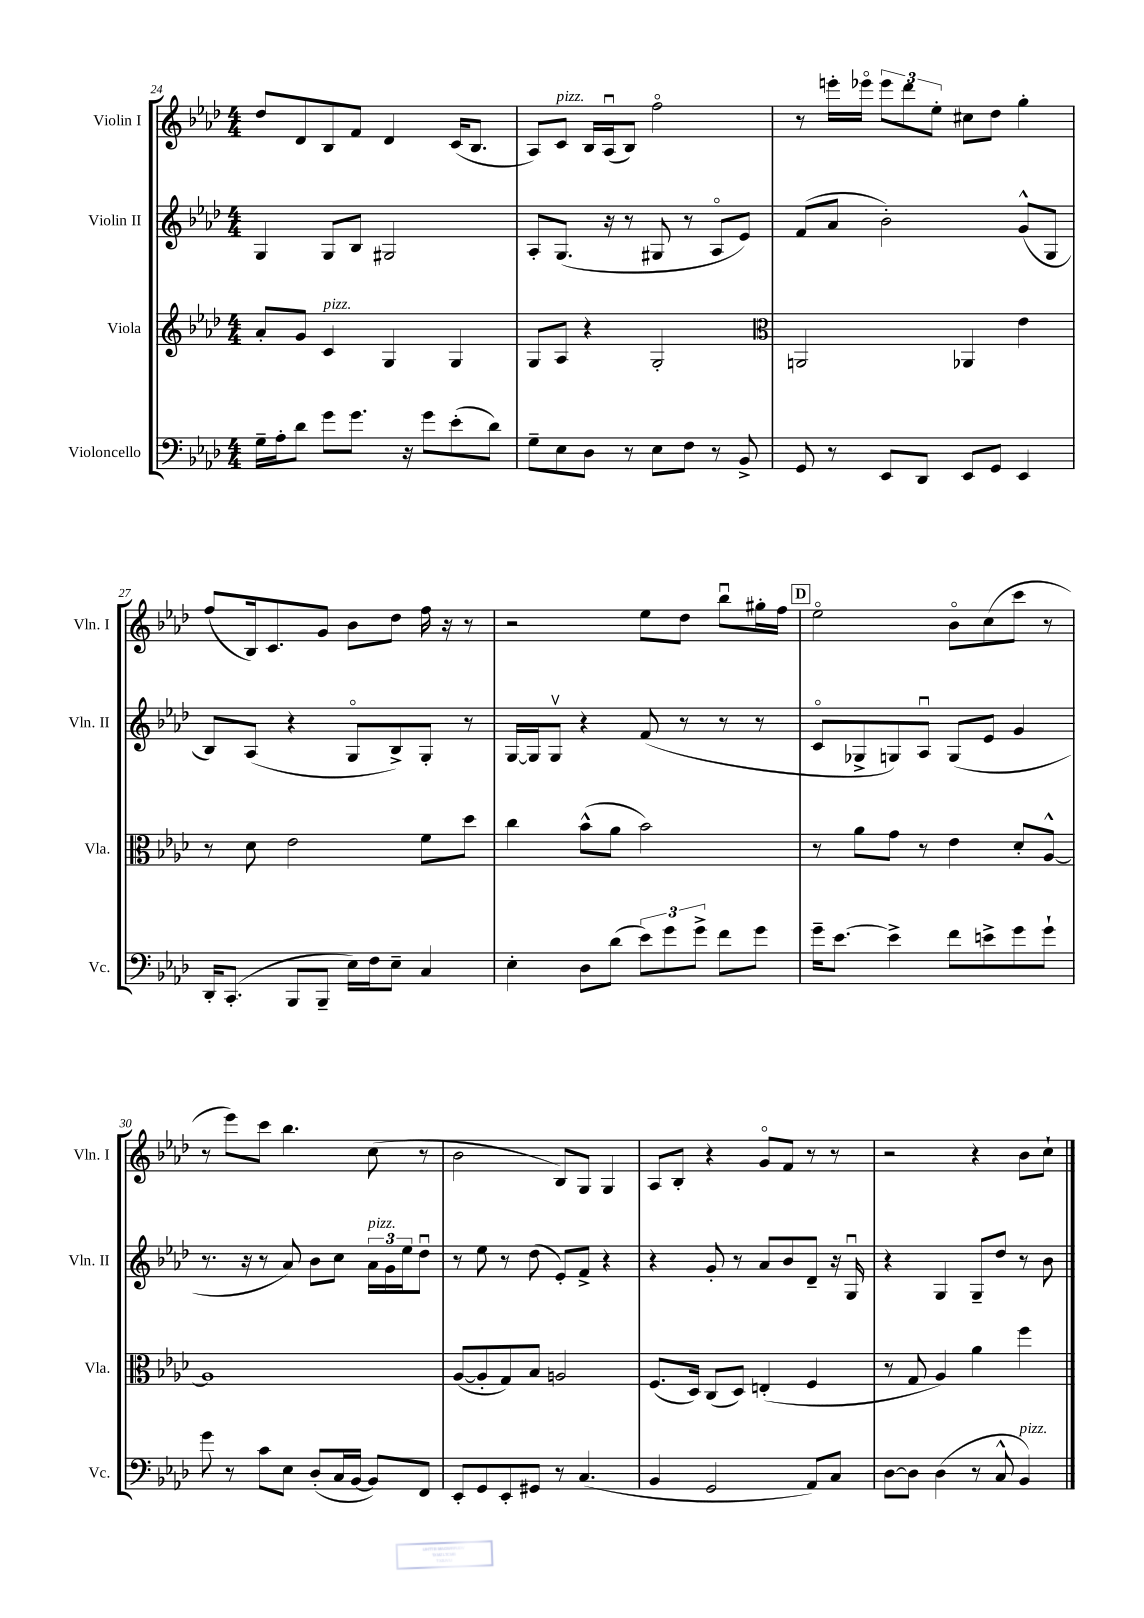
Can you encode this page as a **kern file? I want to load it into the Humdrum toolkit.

**kern	**kern	**kern	**kern
*part4	*part3	*part2	*part1
*staff4	*staff3	*staff2	*staff1
*I"Violoncello	*I"Viola	*I"Violin II	*I"Violin I
*I'Vc.	*I'Vla.	*I'Vln. II	*I'Vln. I
*clefF4	*clefG2	*clefG2	*clefG2
*k[b-e-a-d-]	*k[b-e-a-d-]	*k[b-e-a-d-]	*k[b-e-a-d-]
*M4/4	*M4/4	*M4/4	*M4/4
=24	=24	=24	=24
16G~\LL	8a-'/L	4G/	8dd-/L
16A-'\J	.	.	.
8d-\J	8g/J	.	8d-/
!	!LO:TX:a:i:t=pizz.	!	!
8g\L	4c/	8G/L	8B-/
8.g\J	.	8B-/J	8f/J
.	4G/	2G#X/	4d-/
16r	.	.	.
8g\L	.	.	.
(8e-'\	4G/	.	(16c/KL
.	.	.	8.B-/J
8d-\J)	.	.	.
=25	=25	=25	=25
8G~\L	8G/L	8A-'/L	8A-/L)
!	!	!	!LO:TX:a:i:t=pizz.
8E-\	8A-/J	(8.G/J	8c/J
8D-\J	4r	.	16B-/LL
.	.	16r	(16A-u/J
8r	.	8r	8B-/J)
8E-\L	2G'/	8G#X/	2ff\
8F\J	.	8r	.
8r	.	8A-/L	.
8BB-^/	.	8e-/J)	.
=26	=26	=26	=26
*	*clefC3	*	*
8GG/	2AAn/	(8f/L	8r
8r	.	8a-/J	16eeen'\LL
.	.	.	16eee-X\JJ
8EE-/L	.	2b-'\)	12eee-\L
.	.	.	12ddd-\
8DD-/J	.	.	.
.	.	.	12ee-'\J
8EE-/L	4AA-X/	.	8cc#X\L
8GG/J	.	.	8dd-\J
4EE-/	4e-\	(8g^^/L	4gg'\
.	.	8G/J	.
!!LO:LB:g=z
=27	=27	=27	=27
16DD-'/KL	8r	8B-/L)	(8ff/L
(8.CC'/J	.	.	.
.	8d-\	(8A-/J	16B-/k)
.	.	.	8.c/
8BBB-/L	2e-\	4r	.
8BBB-~/J	.	.	8g/J
16E-\LL)	.	8G/L	8b-\L
16F\J	.	.	.
8E-~\J	.	8B-^/)	8dd-\J
4C/	8f\L	8G'/J	16ff\
.	.	.	16r
.	8dd-\J	8r	8r
=28	=28	=28	=28
4E-'\	4cc\	[16G/LL	2r
.	.	16G/J]	.
.	.	8Gv/J	.
8D-\L	(8b-^^\L	4r	.
(8d-\J	8a-\J	.	.
12e-\L)	2b-\)	(8f/	8ee-\L
12g\	.	.	.
.	.	8r	8dd-\J
12g^\J	.	.	.
8f\L	.	8r	8bb-u\L
8g\J	.	8r	16gg#X'\L
.	.	.	16ff\JJ
!!LO:REH:place=s1:t=D
=29	=29	=29	=29
16g~\KL	8r	8c/L	2ee-\
[8.e-\J	.	.	.
.	8a-\L	8G-X^/	.
4e-^\]	8g\J	8Gn/)	.
.	8r	8A-u/J	.
8f\L	4e-\	(8G/L	8b-\L
8en^\	.	8e-/J	(8cc\
8g\	8d-'/L	4g/	8ccc\J
8g`\J	[8A-^^/J	.	8r
!!LO:LB:g=z
=30	=30	=30	=30
8g\	1A-]	8.r	8r
8r	.	.	8eee-\L)
.	.	16r	.
8c\L	.	8r	8ccc\J
8E-\J	.	8a-/)	4.bb-\
(8D-'/L	.	8b-\L	.
16C/L	.	8cc\J	.
[16BB-/JJ	.	.	.
!	!	!LO:TX:a:i:t=pizz.	!
8BB-/L])	.	24a-\LL	(8cc\
.	.	24g\	.
.	.	24ee-\J	.
8FF/J	.	8dd-u\J	8r
=31	=31	=31	=31
8EE-'/L	([8A-/L	8r	2b-\
8GG/	8A-'/]	8ee-\	.
8EE-'/	8G/)	8r	.
8GG#X/J	8B-/J	(8dd-\	.
8r	2An/	8e-'/L)	8B-/L)
(4.C/	.	8f^/J	8G/J
.	.	4r	4G/
=32	=32	=32	=32
4BB-/	(8.F/L	4r	8A-/L
.	.	.	8B-'/J
.	16D-/Jk)	.	.
2GG/	(8C/L	8g'/	4r
.	8D-/J)	8r	.
.	(4En'/	8a-/L	8g/L
.	.	8b-/	8f/J
8AA-/L)	4F/	8d-~/J	8r
8C/J	.	16r	8r
.	.	16Gu/	.
=33	=33	=33	=33
[8D-\L	8r	4r	2r
8D-\J]	8G/	.	.
(4D-\	4A-/)	4G/	.
8r	4a-\	8G~/L	4r
8C^^/	.	8dd-/J	.
!LO:TX:a:i:t=pizz.	!	!	!
4BB-/)	4ff\	8r	8b-\L
.	.	8b-\	8cc`\J
==	==	==	==
*-	*-	*-	*-
